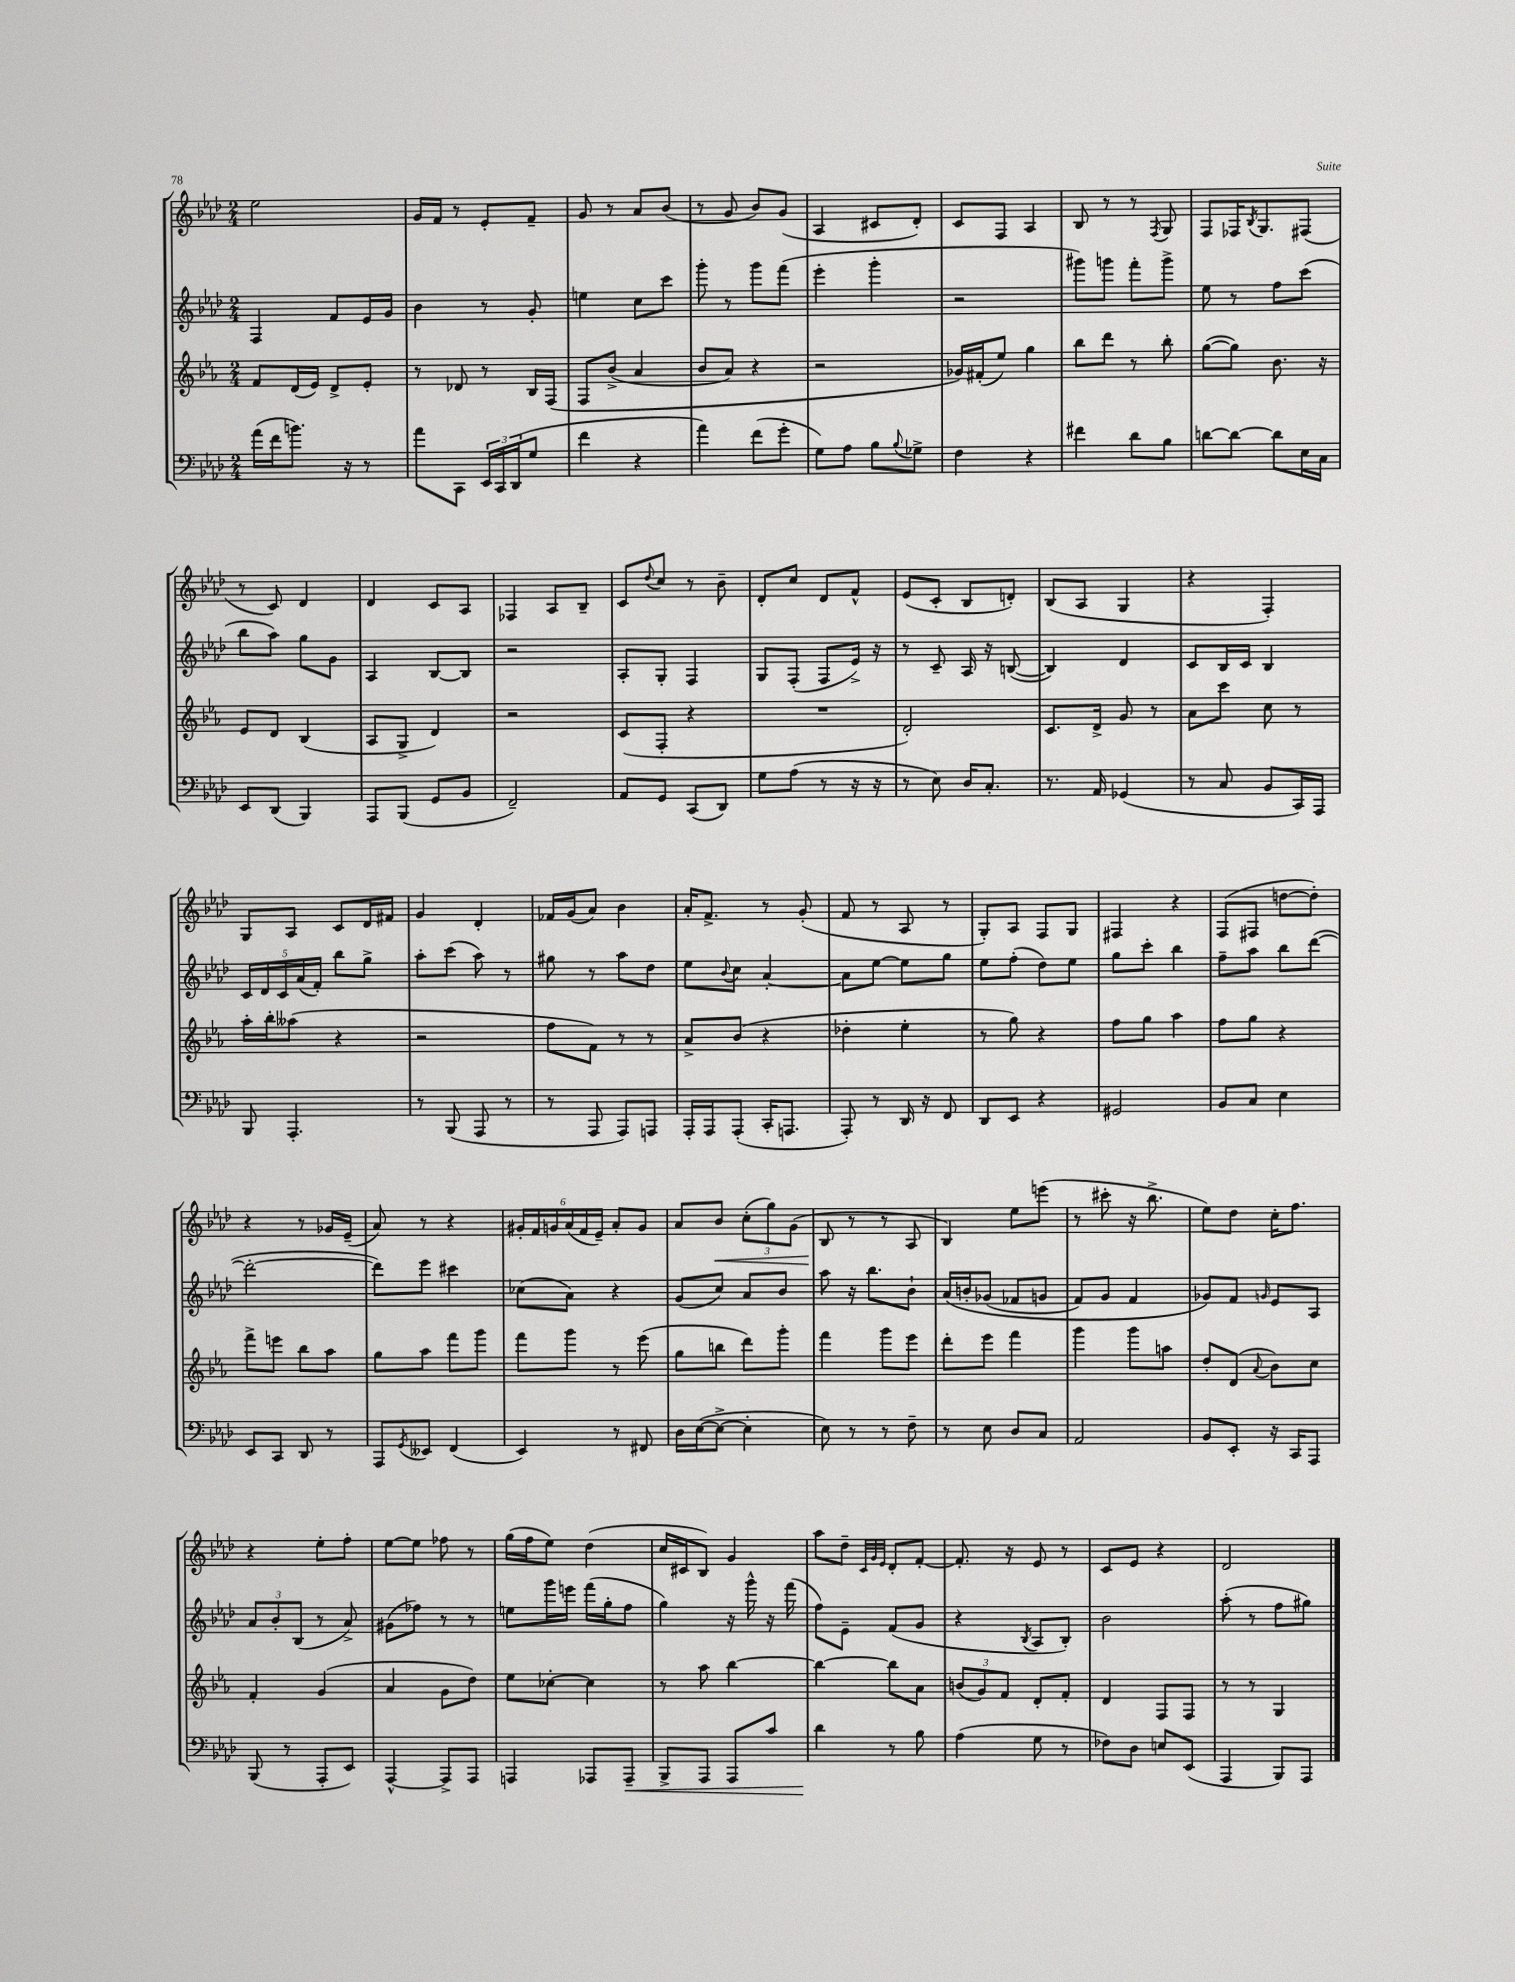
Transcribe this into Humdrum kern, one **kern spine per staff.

**kern	**dynam	**kern	**kern	**kern	**dynam
*part4	*part4	*part3	*part2	*part1	*part1
*staff4	*staff4	*staff3	*staff2	*staff1	*staff1
*clefF4	*	*clefG2	*clefG2	*clefG2	*
*k[b-e-a-d-]	*	*k[b-e-a-]	*k[b-e-a-d-]	*k[b-e-a-d-]	*
*M2/4	*	*M2/4	*M2/4	*M2/4	*
=11	=11	=11	=11	=11	=11
(16a-\LL	.	8f/L	4F/	2ee-\	.
16f\J	.	.	.	.	.
8.bn\J)	.	(16d/L	.	.	.
.	.	16e-/JJ)	.	.	.
.	.	8d^/L	8f/L	.	.
16r	.	.	.	.	.
8r	.	8e-'/J	16e-/L	.	.
.	.	.	16g/JJ	.	.
=12	=12	=12	=12	=12	=12
8a-\L	.	8r	4b-\	16g/LL	.
.	.	.	.	16f/JJ	.
8CC\J	.	8d-X/	.	8r	.
24EE-/LL	.	8r	8r	8e-'/L	.
24CC/	.	.	.	.	.
(24DD-/J	.	.	.	.	.
8G/J	.	16B-/LL	8g'/	8f~/J	.
.	.	(16F/JJ	.	.	.
=13	=13	=13	=13	=13	=13
4f\	.	8F/L	4een\	8g/	.
.	.	(8b-^/J	.	8r	.
4r	.	4a-/	8cc\L	8a-/L	.
.	.	.	8ccc\J	(8b-/J	.
=14	=14	=14	=14	=14	=14
4a-\)	.	8b-/L	8ggg'\	8r	.
.	.	8a-/J)	8r	8g/	.
(8f\L	.	4r	8ggg\L	8b-/L)	.
8g'\J	.	.	(8fff\J	(8g/J	.
=15	=15	=15	=15	=15	=15
8G\L)	.	2r	4eee-'\	4A-/	.
8A-\J	.	.	.	.	.
8B-\L	.	.	4ggg'\	8c#X/L	.
8qqB-/	.	.	.	.	.
8G-X^\J	.	.	.	8d-'/J)	.
=16	=16	=16	=16	=16	=16
4F\	.	16g-X/LL)	2r	8c/L	.
.	.	(16f#X'/J	.	.	.
.	.	8ee-/J)	.	8F/J	.
4r	.	4gg\	.	4A-/	.
=17	=17	=17	=17	=17	=17
4f#X\	.	8bb-\L	8ggg#X\L)	8B-/	.
.	.	8ddd\J	8gggn\J	8r	.
8d-\L	.	8r	8fff'\L	8r	.
.	.	.	.	8qF/	.
8B-\J	.	8bb-'\	8ggg^\J	8G/	.
=18	=18	=18	=18	=18	=18
[8dn\L	.	([8gg\L	8ee-\	8F/L	.
8d\J_	.	8gg\J])	8r	16F-X/K	.
.	.	.	.	8qB-/	.
.	.	.	.	8.G/	.
8d\L]	.	8.b-\	8ff\L	.	.
16E-\L	.	.	(8ccc\J	(8F#X/J	.
16C\JJ	.	16r	.	.	.
!!LO:LB:g=z
=19	=19	=19	=19	=19	=19
8EE-/L	.	8e-/L	8bb-\L	8r	.
(8DD-/J	.	8d/J	8aa-\J)	8c/)	.
4BBB-/)	.	(4B-/	8gg\L	4d-/	.
.	.	.	8g\J	.	.
=20	=20	=20	=20	=20	=20
8AAA-/L	.	8A-/L	4A-/	4d-/	.
(8BBB-/J	.	8G^/J	.	.	.
8GG/L	.	4d/)	[8B-/L	8c/L	.
8BB-/J	.	.	8B-/J]	8A-/J	.
=21	=21	=21	=21	=21	=21
2FF~/)	.	2r	2r	4F-X/	.
.	.	.	.	8A-/L	.
.	.	.	.	8B-~/J	.
=22	=22	=22	=22	=22	=22
8AA-/L	.	(8c/L	8A-'/L	8c/L	.
.	.	.	.	8qqdd-/	.
8GG/J	.	8F'/J	8G'/J	8cc/J	.
(8CC/L	.	4r	4F/	8r	.
8DD-/J)	.	.	.	8b-~\	.
=23	=23	=23	=23	=23	=23
8G\L	.	2r	8G/L	8d-'/L	.
(8A-\J	.	.	(8F'/J	8cc/J	.
8r	.	.	8F/L	8d-/L	.
16r	.	.	16e-^/Jk)	8f^^/J	.
16r	.	.	16r	.	.
=24	=24	=24	=24	=24	=24
8r	.	2d'/)	8r	(8e-/L	.
8E-\)	.	.	8c~/	8c'/J	.
16D-/KL	.	.	16A-/	8B-/L	.
8.C'/J	.	.	16r	.	.
.	.	.	([8Bn/	8dn'/J)	.
=25	=25	=25	=25	=25	=25
8.r	.	8.c/L	4B/])	(8B-/L	.
.	.	.	.	8A-/J	.
16AA-/	.	16d^/Jk	.	.	.
(4GG-X/	.	8g/	4d-/	4G/	.
.	.	8r	.	.	.
=26	=26	=26	=26	=26	=26
8r	.	8a-\L	8c/L	4r	.
8C/	.	8ccc\J	16B-/L	.	.
.	.	.	16c/JJ	.	.
8BB-/L	.	8cc\	4B-/	4F'/)	.
16CC/L)	.	8r	.	.	.
16AAA-/JJ	.	.	.	.	.
!!LO:LB:g=z
=27	=27	=27	=27	=27	=27
8BBB-/	.	16aa-'\LL	20c/LL	8G/L	.
.	.	.	20d-/	.	.
.	.	16bb-'\J	.	.	.
.	.	.	20c/	.	.
4.AAA-'/	.	(8aa--X\J	.	8A-/J	.
.	.	.	(20a-/	.	.
.	.	.	20f'/JJ)	.	.
.	.	4r	8bb-\L	8c/L	.
.	.	.	8gg^\J	16d-/L	.
.	.	.	.	16f#X/JJ	.
=28	=28	=28	=28	=28	=28
8r	.	2r	8aa-'\L	4g/	.
(8BBB-/	.	.	(8ccc\J	.	.
8AAA-/	.	.	8aa-\)	4d-'/	.
8r	.	.	8r	.	.
=29	=29	=29	=29	=29	=29
8r	.	8ff\L	8gg#X\	16f-X/LL	.
.	.	.	.	(16g/J	.
8AAA-/	.	8f\J)	8r	8a-/J)	.
8AAA-/L)	.	8r	8aa-\L	4b-\	.
8AAAn/J	.	8r	8dd-\J	.	.
=30	=30	=30	=30	=30	=30
16AAA-'/LL	.	8a-^/L	8ee-\L	16a-'/KL	.
16AAA-/J	.	.	.	8.f^/J	.
.	.	.	8qqb-/	.	.
(8AAA-'/J	.	(8b-/J	8cc\J	.	.
16CC'/KL	.	4r	[4a-'/	8r	.
8.AAAn/J	.	.	.	.	.
.	.	.	.	(8g'/	.
=31	=31	=31	=31	=31	=31
8AAA-'/)	.	4dd-X'\	8a-\L]	8f/	.
8r	.	.	[8ee-\J	8r	.
16DD-/	.	4ee-'\	8ee-\L]	8A-/	.
16r	.	.	.	.	.
8FF/	.	.	8gg\J	8r	.
=32	=32	=32	=32	=32	=32
8DD-/L	.	8r	8ee-\L	8G'/L)	.
8EE-/J	.	8gg\)	(8ff'\J	8A-/J	.
4r	.	4r	8dd-\L)	8F/L	.
.	.	.	8ee-\J	8G/J	.
=33	=33	=33	=33	=33	=33
2GG#X/	.	8ff\L	8gg\L	4F#X/	.
.	.	8gg\J	8ccc'\J	.	.
.	.	4aa-\	4bb-\	4r	.
=34	=34	=34	=34	=34	=34
8BB-/L	.	8ff\L	8ff~\L	(8F/L	.
8C/J	.	8gg\J	8aa-\J	8F#X/J	.
4E-\	.	4r	8bb-\L	[8ddn\L	.
.	.	.	([8ddd-\J	8dd'\J])	.
!!LO:LB:g=z
=35	=35	=35	=35	=35	=35
8EE-/L	.	8fff^\L	2ddd-'\_	4r	.
8CC/J	.	8eeen\J	.	.	.
8DD-/	.	8bb-\L	.	8r	.
8r	.	8aa-\J	.	16g-X/LL	.
.	.	.	.	(16e-~/JJ	.
=36	=36	=36	=36	=36	=36
8AAA-/L	.	8gg\L	8ddd-\L])	8a-/)	.
8qGG/	.	.	.	.	.
8EE--X/J	.	8aa-\J	8eee-\J	8r	.
(4FF/	.	8fff\L	4ccc#X\	4r	.
.	.	8ggg\J	.	.	.
=37	=37	=37	=37	=37	=37
4EE-/)	.	8fff\L	(8cc-X\L	24g#X'/LL	.
.	.	.	.	24f/	.
.	.	.	.	24gn/	.
.	.	8ggg\J	8a-\J)	(24a-/	.
.	.	.	.	24f/	.
.	.	.	.	24e-~/JJ)	.
8r	.	8r	4r	8a-'/L	.
8FF#X/	.	(8eee-\	.	8g/J	.
=38	=38	=38	=38	=38	=38
16D-\LL	.	8gg\L	(8g/L	8a-/L	.
([16E-\J	.	.	.	.	.
!	!	!	!	!	!LO:HP:b
8E-^\J_	.	8bbn\J	8cc/J)	8b-/J	<
4E-'\]	.	8ddd\L)	8a-/L	(12cc'\L	.
.	.	.	.	12gg\)	.
.	.	8ggg'\J	8b-/J	.	.
.	.	.	.	(12g\J	.
=39	=39	=39	=39	=39	=39
8E-\)	.	4fff\	8aa-\	8B-/	.
8r	.	.	16r	8r	[
.	.	.	8.bb-\L	.	.
8r	.	8ggg\L	.	8r	.
8F~\	.	8eee-\J	8b-`\J	8A-/	.
=40	=40	=40	=40	=40	=40
8r	.	8ddd'\L	(16a-/LL	4B-/)	.
.	.	.	16bn'/J	.	.
8E-\	.	8eee-\J	(8g-X/J	.	.
8D-/L	.	4fff\	8f-X/L	8ee-\L	.
8C/J	.	.	8gn/J	(8eeen\J	.
=41	=41	=41	=41	=41	=41
2AA-/	.	4ggg\	8f/L)	8r	.
.	.	.	8g/J	8ccc#X'\	.
.	.	8ggg\L	4f/	16r	.
.	.	.	.	8.bb-^\	.
.	.	8aan\J	.	.	.
=42	=42	=42	=42	=42	=42
8BB-/L	.	8dd'/L	8g-X/L)	8ee-\L)	.
8EE-'/J	.	(8d/J	8f/J	8dd-\J	.
.	.	8qqa-/	16qqgn/	.	.
16r	.	8b-\L)	8e-/L	16cc'\KL	.
16CC/KL	.	.	.	8.ff\J	.
8AAA-/J	.	8cc\J	8A-/J	.	.
!!LO:LB:g=z
=43	=43	=43	=43	=43	=43
(8BBB-/	.	4f'/	12a-/L	4r	.
.	.	.	12b-'/	.	.
8r	.	.	.	.	.
.	.	.	(12B-/J	.	.
8AAA-'/L	.	(4g/	8r	8ee-'\L	.
8EE-/J)	.	.	8a-^/)	8ff'\J	.
=44	=44	=44	=44	=44	=44
[4AAA-^^/	.	4a-/	(8g#X\L	[8ee-\L	.
.	.	.	8ff-X\J)	8ee-\J]	.
8AAA-^/L]	.	8g\L	8r	8ff-X\	.
8AAA-/J	.	8dd\J)	8r	8r	.
=45	=45	=45	=45	=45	=45
4AAAn/	.	8ee-\L	8een\L	(16gg\LL	.
.	.	.	.	16ff\J	.
.	.	[8cc-X'\J	16ggg\L	8ee-\J)	.
.	.	.	16eeen\JJ	.	.
8AAA-X/L	.	4cc-\]	(16fff\LL	(4dd-\	.
.	.	.	16gg'\J	.	.
!	!LO:HP:b	!	!	!	!
8AAA-~/J	<	.	8ff\J	.	.
=46	=46	=46	=46	=46	=46
8BBB-^/L	.	8r	4gg\)	16cc/LL	.
.	.	.	.	16c#X/J	.
8AAA-/J	.	8aa-\	.	8B-/J)	.
8AAA-/L	.	[4bb-\	16r	4g/	.
.	.	.	16ggg^^\	.	.
8c/J	.	.	16r	.	.
.	.	.	(16fff\	.	.
=47	=47	=47	=47	=47	=47
4d-\	.	4bb-\_	8ff\L)	8aa-\L	.
.	.	.	8e-~\J	8dd-~\J	.
.	.	.	.	32qqc/LLL	.
.	.	.	.	32qqg/	.
.	.	.	.	32qqe-/JJJ	.
8r	[	8bb-\L]	(8f/L	8d-'/L	.
8B-\	.	8a-\J	8g/J	[8f'/J	.
=48	=48	=48	=48	=48	=48
(4A-\	.	(12bn/L	4r	8.f'/]	.
.	.	12g/)	.	.	.
.	.	12f/J	.	.	.
.	.	.	.	16r	.
.	.	.	8qB-/	.	.
8G\	.	8d'/L	8A-/L	8e-/	.
8r	.	8f'/J	8B-'/J)	8r	.
=49	=49	=49	=49	=49	=49
8F-X\L)	.	4d/	2b-\	8c/L	.
8D-\J	.	.	.	8e-/J	.
8En/L	.	8F/L	.	4r	.
(8EE-/J	.	8F/J	.	.	.
=50	=50	=50	=50	=50	=50
4AAA-/	.	8r	(8aa-'\	2d-/	.
.	.	8r	8r	.	.
8BBB-/L)	.	4G/	8ff\L	.	.
8AAA-/J	.	.	8gg#X\J)	.	.
==	==	==	==	==	==
*-	*-	*-	*-	*-	*-
